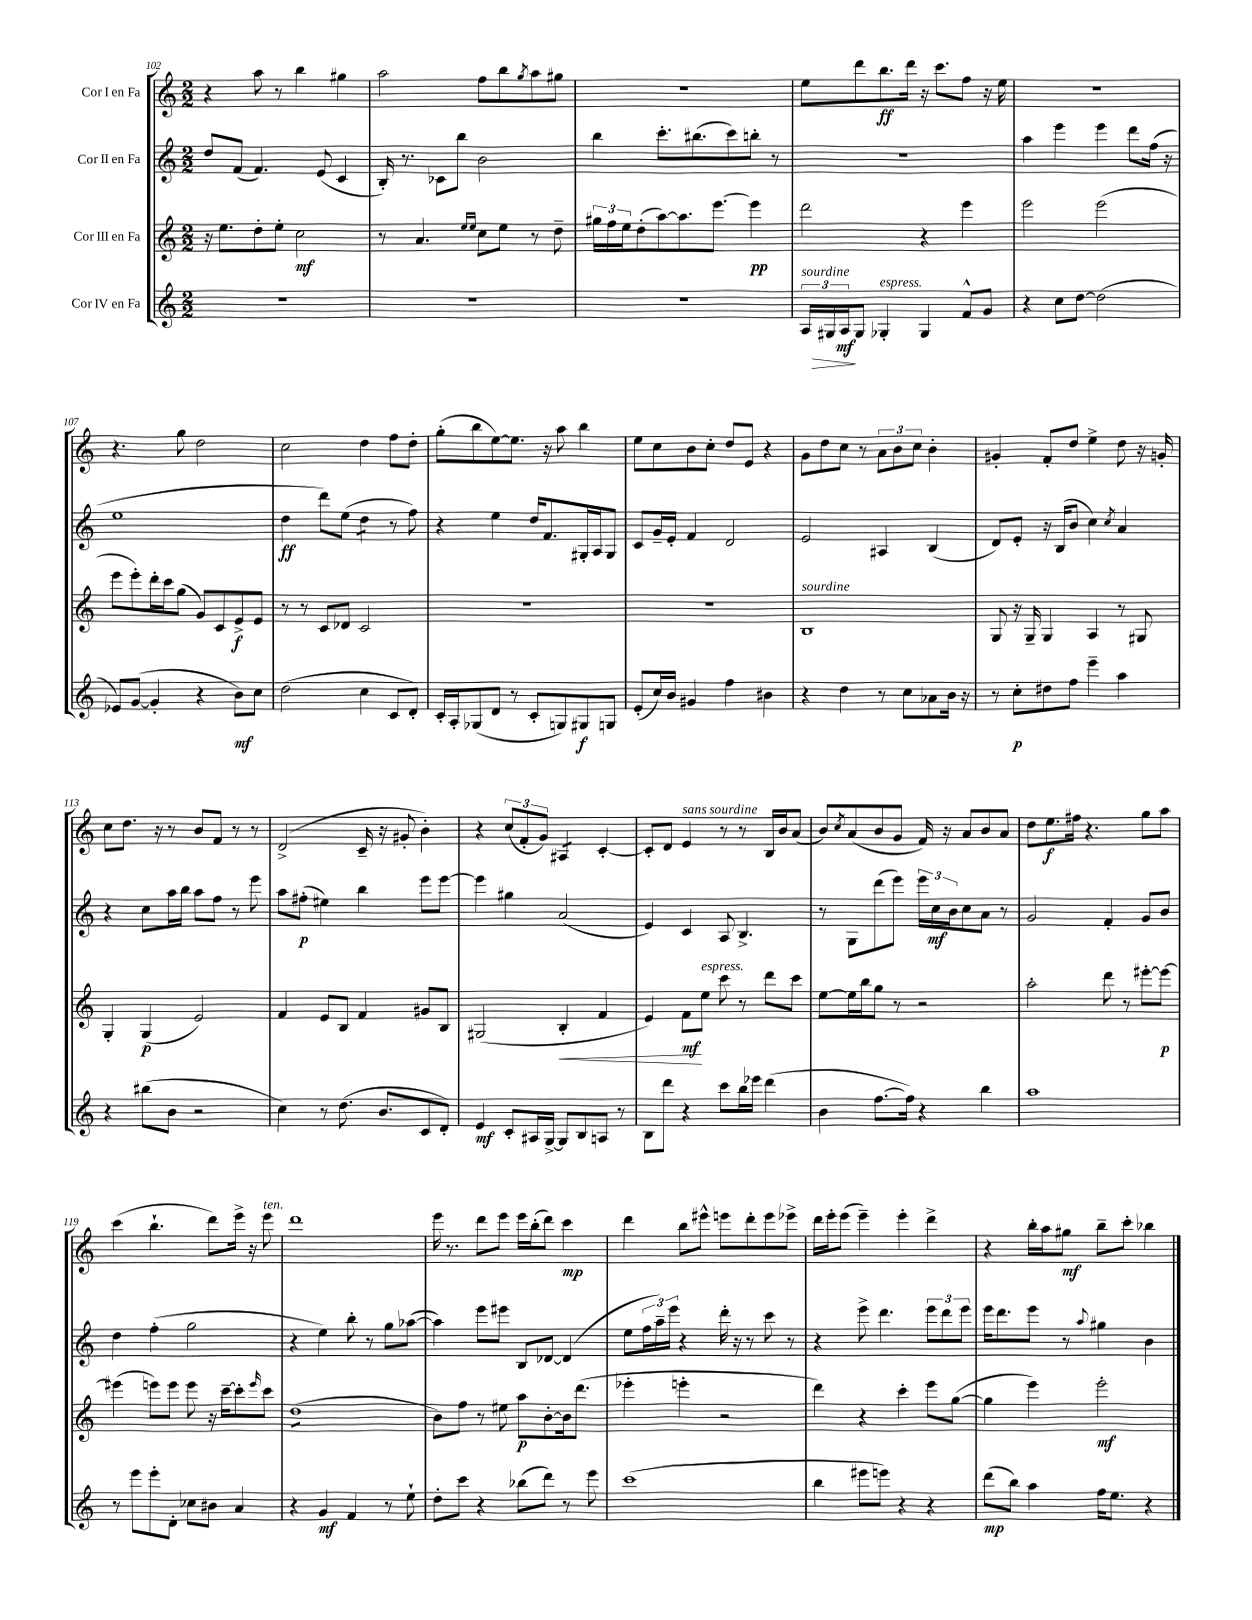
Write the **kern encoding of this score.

**kern	**kern	**kern	**kern
*staff4	*staff3	*staff2	*staff1
*clefG2	*clefG2	*clefG2	*clefG2
*k[]	*k[]	*k[]	*k[]
*M2/2	*M2/2	*M2/2	*M2/2
1r	16r	8dd	4r
.	8.ee	.	.
.	.	(8f	.
.	8dd'	4.f)	8aa
.	8ee'	.	8r
.	2cc	.	4bb
.	.	(8e	.
.	.	4c	4gg#
=	=	=	=
1r	8r	16B')	2aa
.	.	8.r	.
.	4.a	.	.
.	.	8c-	.
.	.	8bb	.
.	16qqee	.	.
.	16qqee	.	.
.	8cc	2b	8ff
.	8ee	.	8bb
.	.	.	8qgg
.	8r	.	8aa
.	8dd~	.	8gg#
=	=	=	=
1r	24gg#	4bb	1r
.	24ff	.	.
.	24ee	.	.
.	(8dd'	.	.
.	[8aa)	8.ccc'	.
.	8.aa]	.	.
.	.	(8.bb#	.
.	[8.eee	.	.
.	.	8ccc)	.
.	4eee]	8bb'	.
.	.	8r	.
=	=	=	=
24A	2ddd	1r	8ee
24G#	.	.	.
24A	.	.	.
8G#	.	.	8ddd
4G-'	.	.	8.bb
.	.	.	16ddd
4G-	4r	.	16r
.	.	.	8.ccc
8f^^	4eee	.	8ff
8g	.	.	16r
.	.	.	16ee
=	=	=	=
4r	2eee	4aa	1r
8cc	.	4eee	.
[8dd	.	.	.
(2dd]	(2eee	4eee	.
.	.	8ddd	.
.	.	(16ff	.
.	.	16r	.
=	=	=	=
8e-)	8eee	1ee	4.r
([8g	8eee')	.	.
4g']	16ddd'	.	.
.	16ccc	.	.
.	(8gg	.	8gg
4r	8g)	.	2dd
.	8c	.	.
8b)	8e^	.	.
8cc	8e	.	.
=	=	=	=
(2dd	8r	4dd	2cc
.	8r	.	.
.	8c	8ddd)	.
.	8d-	(8ee	.
4cc	2c	4dd	4dd
8c	.	8r	8ff
8d')	.	8ff)	8dd'
=	=	=	=
16c'	1r	4r	(8gg'
16A'	.	.	.
(8G-	.	.	8bb
8d	.	4ee	[8ee)
8r	.	.	8.ee]
8c'	.	16dd	.
.	.	8.f	16r
8G)	.	.	8aa
8G#	.	16G#'	4bb
.	.	16A	.
8G	.	8G#	.
=	=	=	=
(8e'	1r	8c	8ee
16cc)	.	16g~	8cc
16b	.	16e'	.
4g#	.	4f	8b
.	.	.	8cc'
4ff	.	2d	8dd
.	.	.	8e
4b#	.	.	4r
=	=	=	=
4r	1B	2e	8g
.	.	.	8dd
4dd	.	.	8cc
.	.	.	8r
8r	.	4A#	12a
.	.	.	12b
8cc	.	.	.
.	.	.	12cc
8a-	.	(4B	4b'
16b	.	.	.
16r	.	.	.
=	=	=	=
8r	8G	8d)	4g#'
8cc'	16r	8e'	.
.	16G~	.	.
8dd#	4G	16r	8f'
.	.	(16B	.
8ff	.	8b	8dd
4eee~	4A	4cc)	4ee^
.	.	8qcc	.
4aa	8r	4a	8dd
.	8G#	.	16r
.	.	.	16g'
=	=	=	=
4r	4G'	4r	8cc
.	.	.	8.dd
(8bb#	(4G	8cc	.
.	.	.	16r
8b	.	16aa	8r
.	.	16bb	.
2r	2e)	8aa	8b
.	.	8ff	8f
.	.	8r	8r
.	.	8eee	8r
=	=	=	=
4cc)	4f	8aa	(2d^
.	.	(8ff#'	.
8r	8e	4ee#)	.
(8.dd	8B	.	.
.	4f	4bb	16c~
8.b	.	.	16r
.	.	.	8g#'
8c	8g#	8eee	4b')
8d')	8B	[8eee	.
=	=	=	=
4e	(2G#	4eee]	4r
8c'	.	4gg#	(12cc
.	.	.	12f'
16A#	.	.	.
.	.	.	12g)
[16G^	.	.	.
8G]	4B'	(2a	4A#
8B	.	.	.
8A	4f	.	[4c'
8r	.	.	.
=	=	=	=
8B	4e)	4e)	8c']
8ddd	.	.	8d
4r	8f	4c	4e
.	8ee	.	.
8ccc	8ccc	8A	8r
16bb	8r	4.B^	8r
16eee-	.	.	.
(4ddd	8ddd	.	16B
.	.	.	16b
.	8ccc	.	(8a
=	=	=	=
4b	[8ee	8r	8b)
.	.	.	8qcc
.	16ee]	8G	(8a
.	16bb	.	.
[8.ff	8gg	(8ddd	8b
.	8r	8eee)	8g
16ff])	.	.	.
4r	2r	24eee	16f)
.	.	24cc	.
.	.	.	16r
.	.	24b	.
.	.	8cc	8a
4bb	.	8a	8b
.	.	8r	8a
=	=	=	=
1aa	2aa'	2g	8dd
.	.	.	8.ee
.	.	.	16ff#
.	.	.	4.r
.	8ddd	4f'	.
.	8r	.	.
.	[8eee#'	8g	8gg
.	8eee#_	8b	8aa
=	=	=	=
8r	(4eee#]	4dd	(4ccc
8eee	.	.	.
8eee'	8eee)	(4ff'	4.bb`
8d'	8eee	.	.
8cc-	8eee	2gg	.
8b#	16r	.	8ddd)
.	[16ccc~	.	.
4a	8ccc']	.	16eee^
.	.	.	16r
.	16qqeee	.	.
.	8ccc	.	8eee
=	=	=	=
4r	(1dd	4r	1ddd
4g	.	4ee)	.
4f	.	8bb'	.
.	.	8r	.
8r	.	8gg	.
8ee`	.	([8aa-	.
=	=	=	=
8dd'	8b)	4aa-])	16eee
.	.	.	8.r
8ccc	8ff	.	.
4r	8r	8eee	8ddd
.	8ee#	8eee#	8eee
(8bb-	8aa	8B	16eee
.	.	.	(16bb'
8ddd)	[8b'	[8d-	8ddd)
8r	16b]	(4d-]	4ccc
.	(8.ddd	.	.
8eee	.	.	.
=	=	=	=
(1ccc	4eee-'	8ee	4ddd
.	.	24ff	.
.	.	24aa~)	.
.	.	24eee	.
.	4eee'	4r	8bb
.	.	.	8eee#^^
.	2r	16ddd'	8eee
.	.	16r	.
.	.	8r	8ddd'
.	.	8ccc	8eee
.	.	8r	8eee-^
=	=	=	=
4bb	4ddd)	4r	16ddd
.	.	.	16eee'
.	.	.	(8eee
8eee#	4r	8eee^	4eee~)
8eee)	.	4.ddd	.
4r	4ccc'	.	4eee'
4r	8eee	12eee	4ddd^
.	.	12ddd	.
.	([8gg	.	.
.	.	12eee	.
=	=	=	=
(8ddd	4gg]	16eee	4r
.	.	8.ddd	.
8bb)	.	.	.
4aa	4eee)	8eee	16bb'
.	.	.	16aa
.	.	8r	8gg#
.	.	8qqaa	.
16ff	2eee'	4gg#	8bb~
8.ee	.	.	.
.	.	.	8ccc'
4r	.	4b	4bb-
==	==	==	==
*-	*-	*-	*-
